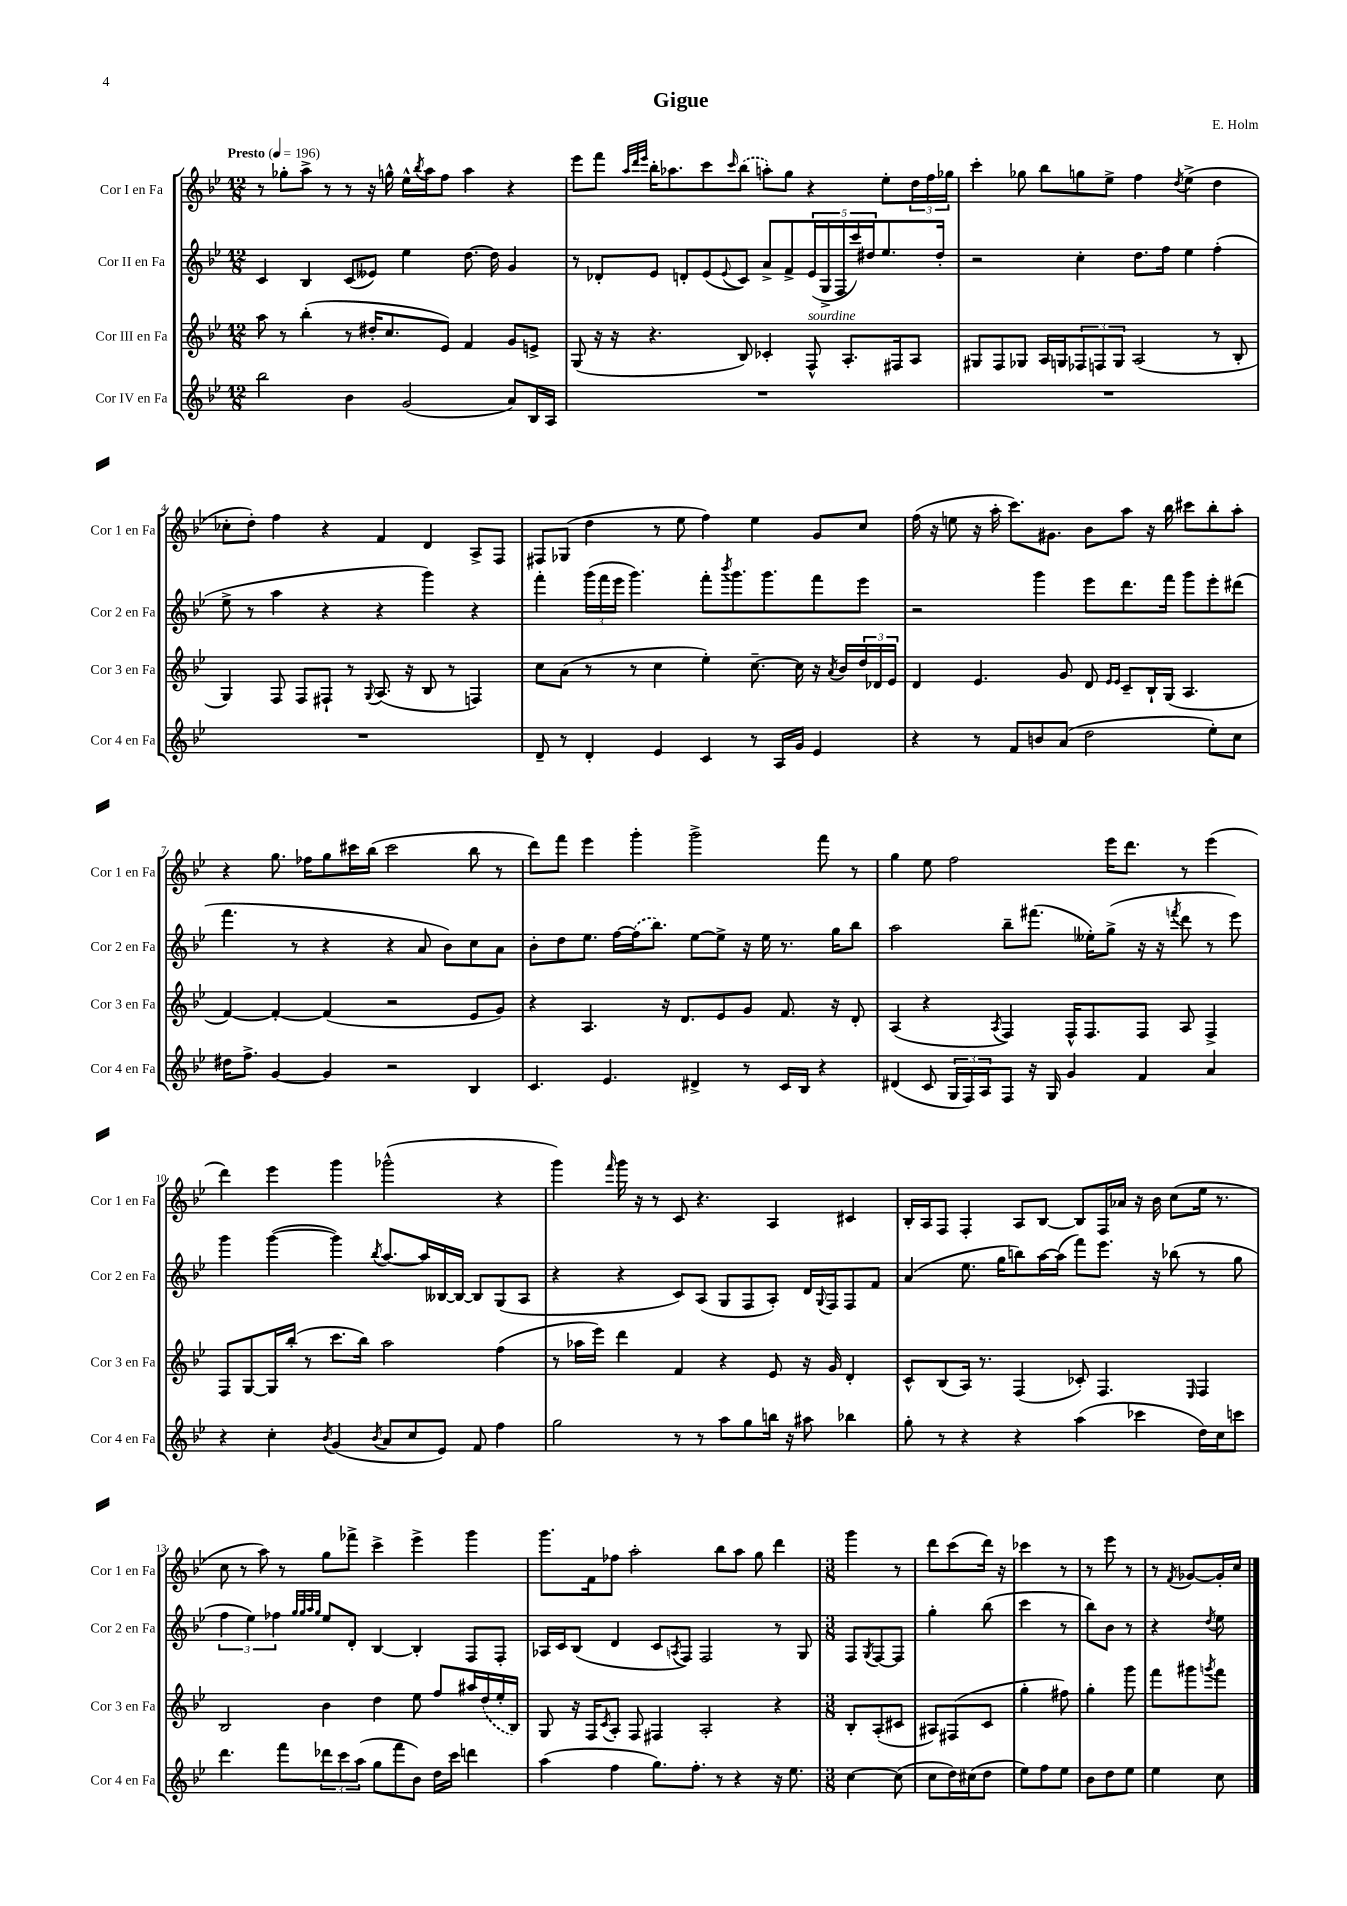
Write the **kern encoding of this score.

**kern	**kern	**kern	**kern
*staff4	*staff3	*staff2	*staff1
*clefG2	*clefG2	*clefG2	*clefG2
*k[b-e-]	*k[b-e-]	*k[b-e-]	*k[b-e-]
*M12/8	*M12/8	*M12/8	*M12/8
*MM196	*MM196	*MM196	*MM196
2bb-	8aa	4c	8r
.	8r	.	8gg-'
.	(4bb-'	4B-	8aa^
.	.	.	8r
4b-	8r	(8c	8r
.	16dd#'	8e--)	16r
.	8.cc	.	16gg^^
(2g	.	4ee-	16ee-^^
.	.	.	8qbb-
.	.	.	16aa
.	8e-)	.	8ff
.	4f	[8.dd	4aa
.	.	16dd]	.
8a)	8g	4g	4r
16B-	8e^	.	.
16A	.	.	.
=	=	=	=
1.r	(8G	8r	8eee-
.	16r	8d-'	8fff
.	16r	.	.
.	.	.	32qqaa
.	.	.	32qqddd
.	.	.	32qqeee-
.	4.r	8e-	16bb-'
.	.	.	8.aa-
.	.	8d'	.
.	.	(8e-	8ccc
.	.	8qqe-	16qqccc
.	8B-)	8c)	(8bb-
.	4c-'	8a^	8aa')
.	.	8f^	8gg
.	8F^^	(20e-	4r
.	.	20G^	.
.	.	20F	.
.	8.A'	.	.
.	.	20ccc)	.
.	.	20dd#	.
.	.	8.ee-	8ee-'
.	16F#	.	.
.	8A	.	24dd
.	.	.	24ff
.	.	16dd#'	.
.	.	.	24gg-
=	=	=	=
1.r	8G#	2r	4ccc'
.	8F	.	.
.	8G-	.	8gg-
.	16A	.	8bb-
.	16G	.	.
.	12F-	4cc'	8gg
.	12F	.	.
.	.	.	8ee-^
.	12G	.	.
.	(2A	8.dd	4ff
.	.	16ff	.
.	.	.	8qdd
.	.	4ee-	(4ee-^
.	8r	(4ff'	4dd
.	8B-'	.	.
=	=	=	=
1.r	4G)	8ee-^	8cc-'
.	.	8r	8dd')
.	8F	4aa	4ff
.	8F	.	.
.	8F#`	4r	4r
.	8r	.	.
.	8qqG	.	.
.	(8.A	4r	4f
.	16r	.	.
.	8B-	4ggg)	4d
.	8r	.	.
.	4F)	4r	8A^
.	.	.	8F
=	=	=	=
8d~	8cc	4fff'	8F#
8r	(8a	.	(8G-
4d'	8r	(24ggg	4dd
.	.	24fff	.
.	.	24eee-	.
.	8r	4.ggg)	.
4e-	4cc	.	8r
.	.	.	8ee-
4c	4ee-')	8fff'	4ff)
.	.	8qbbb-	.
.	.	8.ggg	.
8r	[8.cc~	.	4ee-
.	.	8.ggg	.
16A	.	.	.
16g	16cc]	.	.
4e-	16r	8fff	8g
.	8qa	.	.
.	16b-	.	.
.	24dd	8eee-	8cc
.	24d-	.	.
.	24e-	.	.
=	=	=	=
4r	4d	2r	(16ff
.	.	.	16r
.	.	.	8ee
8r	4.e-	.	16r
.	.	.	16aa'
8f	.	.	8.ccc)
8b	.	4ggg	.
.	.	.	8.g#
(8a	8g	.	.
2dd	8d	8eee-	8b-
.	16qqe-	.	.
.	16qqe-	.	.
.	8c~	8.ddd	8aa
.	16B-`	.	16r
.	(16G	16fff	16bb-
.	4.A	8ggg	8ccc#
8ee-')	.	8eee-'	8bb-'
8cc	.	(8ddd#	8aa'
=	=	=	=
16dd#	[4f)	4.fff	4r
8.ff^	.	.	.
[4g	4f'_	.	8.gg
.	.	8r	.
.	.	.	16ff-
4g]	(4f]	4r	8gg
.	.	.	16ccc#
.	.	.	(16bb-
2r	2r	4r	2ccc#
.	.	8a	.
.	.	8b-)	.
4B-	8e-	8cc	8bb-
.	8g)	8a	8r
=	=	=	=
4.c	4r	8b-'	8ddd)
.	.	8dd	8fff
.	4.A	8.ee-	4eee-
4.e-	.	.	.
.	.	[16ff	.
.	.	(16ff]	4ggg'
.	.	8.bb-)	.
.	16r	.	.
.	8.d	.	.
4d#^	.	[8ee-	2ggg^
.	8e-	8ee-^]	.
8r	8g	16r	.
.	.	16ee-	.
16c	8.f	8.r	.
16B-	.	.	.
4r	.	.	8fff
.	16r	16gg	.
.	8d'	8bb-	8r
=	=	=	=
(4d#	(4A	2aa	4gg
8c	4r	.	8ee-
24G	.	.	2ff
24F)	.	.	.
24A	.	.	.
.	8qA	.	.
8F	4F)	8bb-~	.
16r	.	(8.fff#	.
16G	.	.	.
4g	16F^^	.	.
.	8.F	16ee--')	.
.	.	(8gg^	16eee-
.	.	.	8.ddd
4f	8F	16r	.
.	.	16r	.
.	.	8qfff	.
.	8A	8ddd	8r
4a	4F^	8r	(4eee-
.	.	8eee-)	.
=	=	=	=
4r	8F	4ggg	4ddd)
.	[8G	.	.
4cc'	16G]	([4ggg	4eee-
.	(16bb-'	.	.
.	8r	.	.
8qb-	.	.	.
(4g	8.ccc	4ggg])	4ggg
.	16bb-)	.	.
8qb-	.	8qbb-	.
8a	2aa	[8.aa	(2ggg-^^
8cc	.	.	.
.	.	16aa]	.
8e-)	.	[16B--	.
.	.	16B--_	.
8f	.	8B--]	.
4ff	(4ff	(8G	4r
.	.	8A	.
=	=	=	=
2gg	8r	4r	4ggg)
.	16aa-	.	.
.	16eee-)	.	.
.	.	.	16qqfff
.	4ddd	4r	16ggg
.	.	.	16r
.	.	.	8r
8r	4f	8c)	8c
8r	.	(8A	4.r
8aa	4r	8G	.
8gg	.	8F	.
16bb	8e-	8A')	4A
16r	.	.	.
8aa#	16r	16d	.
.	.	8qqG	.
.	16g	16F	.
4bb-	4d'	8F	4c#
.	.	8f	.
=	=	=	=
8gg'	8c^^	(4a	16B-'
.	.	.	16A
8r	(8B-	.	8F
4r	16A)	8.ee-	4F'
.	8.r	.	.
.	.	16gg	.
4r	(4F	8bb)	8A
.	.	[16aa	[8B-
.	.	(16aa]	.
(4aa	8c-')	8fff)	8B-]
.	4.F	8.eee-	16F
.	.	.	16a-
4ccc-	.	.	16r
.	.	16r	16b-
.	.	(8bb-	(8cc
.	16qqE-	.	.
16dd)	4F	8r	16ee-
16cc	.	.	8.r
8ccc	.	8gg	.
=	=	=	=
4.ddd	2B-	6ff	8cc
.	.	.	8r
.	.	6ee-)	.
.	.	.	8aa)
.	.	6ff-	.
8fff	.	.	8r
.	.	32qqgg	.
.	.	32qqgg	.
.	.	32qqaa	.
.	.	32qqgg	.
12ddd-	4b-	8ee-	8gg
12ccc	.	.	.
.	.	8d'	8fff-^
(12aa	.	.	.
8gg	4dd	[4B-	4ccc^
8fff	.	.	.
8b-)	8ee-	4B-']	4eee-^
16dd	8ff	.	.
16ccc	.	.	.
4ddd	16aa#	8F	4ggg
.	(16dd	.	.
.	16ee-'	8F'	.
.	16B-)	.	.
=	=	=	=
(4aa	8G	16A-	8.ggg
.	.	16c	.
.	16r	(8B-	.
.	16F	.	16f
.	8qc	.	.
4ff	8A'	4d	8ff-
.	8F	.	2aa'
8.gg)	4F#	8c	.
.	.	8qA	.
.	.	8F)	.
8.ff'	.	.	.
.	2A'	2F	.
8r	.	.	8bb-
4r	.	.	8aa
.	.	.	8gg
16r	4r	8r	4ddd
8.ee-	.	.	.
.	.	8G	.
=	=	=	=
*M3/8	*M3/8	*M3/8	*M3/8
[4cc	8B-'	8F	4ggg
.	.	8qG	.
.	(8A'	[8F	.
(8cc]	8c#	8F]	8r
=	=	=	=
8cc	8A#)	4gg'	8ddd
16dd)	(8F#	.	(8ccc
(16cc#	.	.	.
8dd	8c	(8bb-	16ddd)
.	.	.	16r
=	=	=	=
8ee-)	4gg'	4ccc	4ccc-
8ff	.	.	.
8ee-	8ff#)	8r	8r
=	=	=	=
8b-	4gg'	8bb-)	8r
8dd	.	8b-	8eee-
8ee-	8ggg	8r	8r
=	=	=	=
4ee-	8fff	4r	8r
.	.	.	8qf
.	8ggg#	.	[8g-
.	8qggg	8qdd	.
8cc	8fff	8ee-	16g-']
.	.	.	16cc
==	==	==	==
*-	*-	*-	*-
